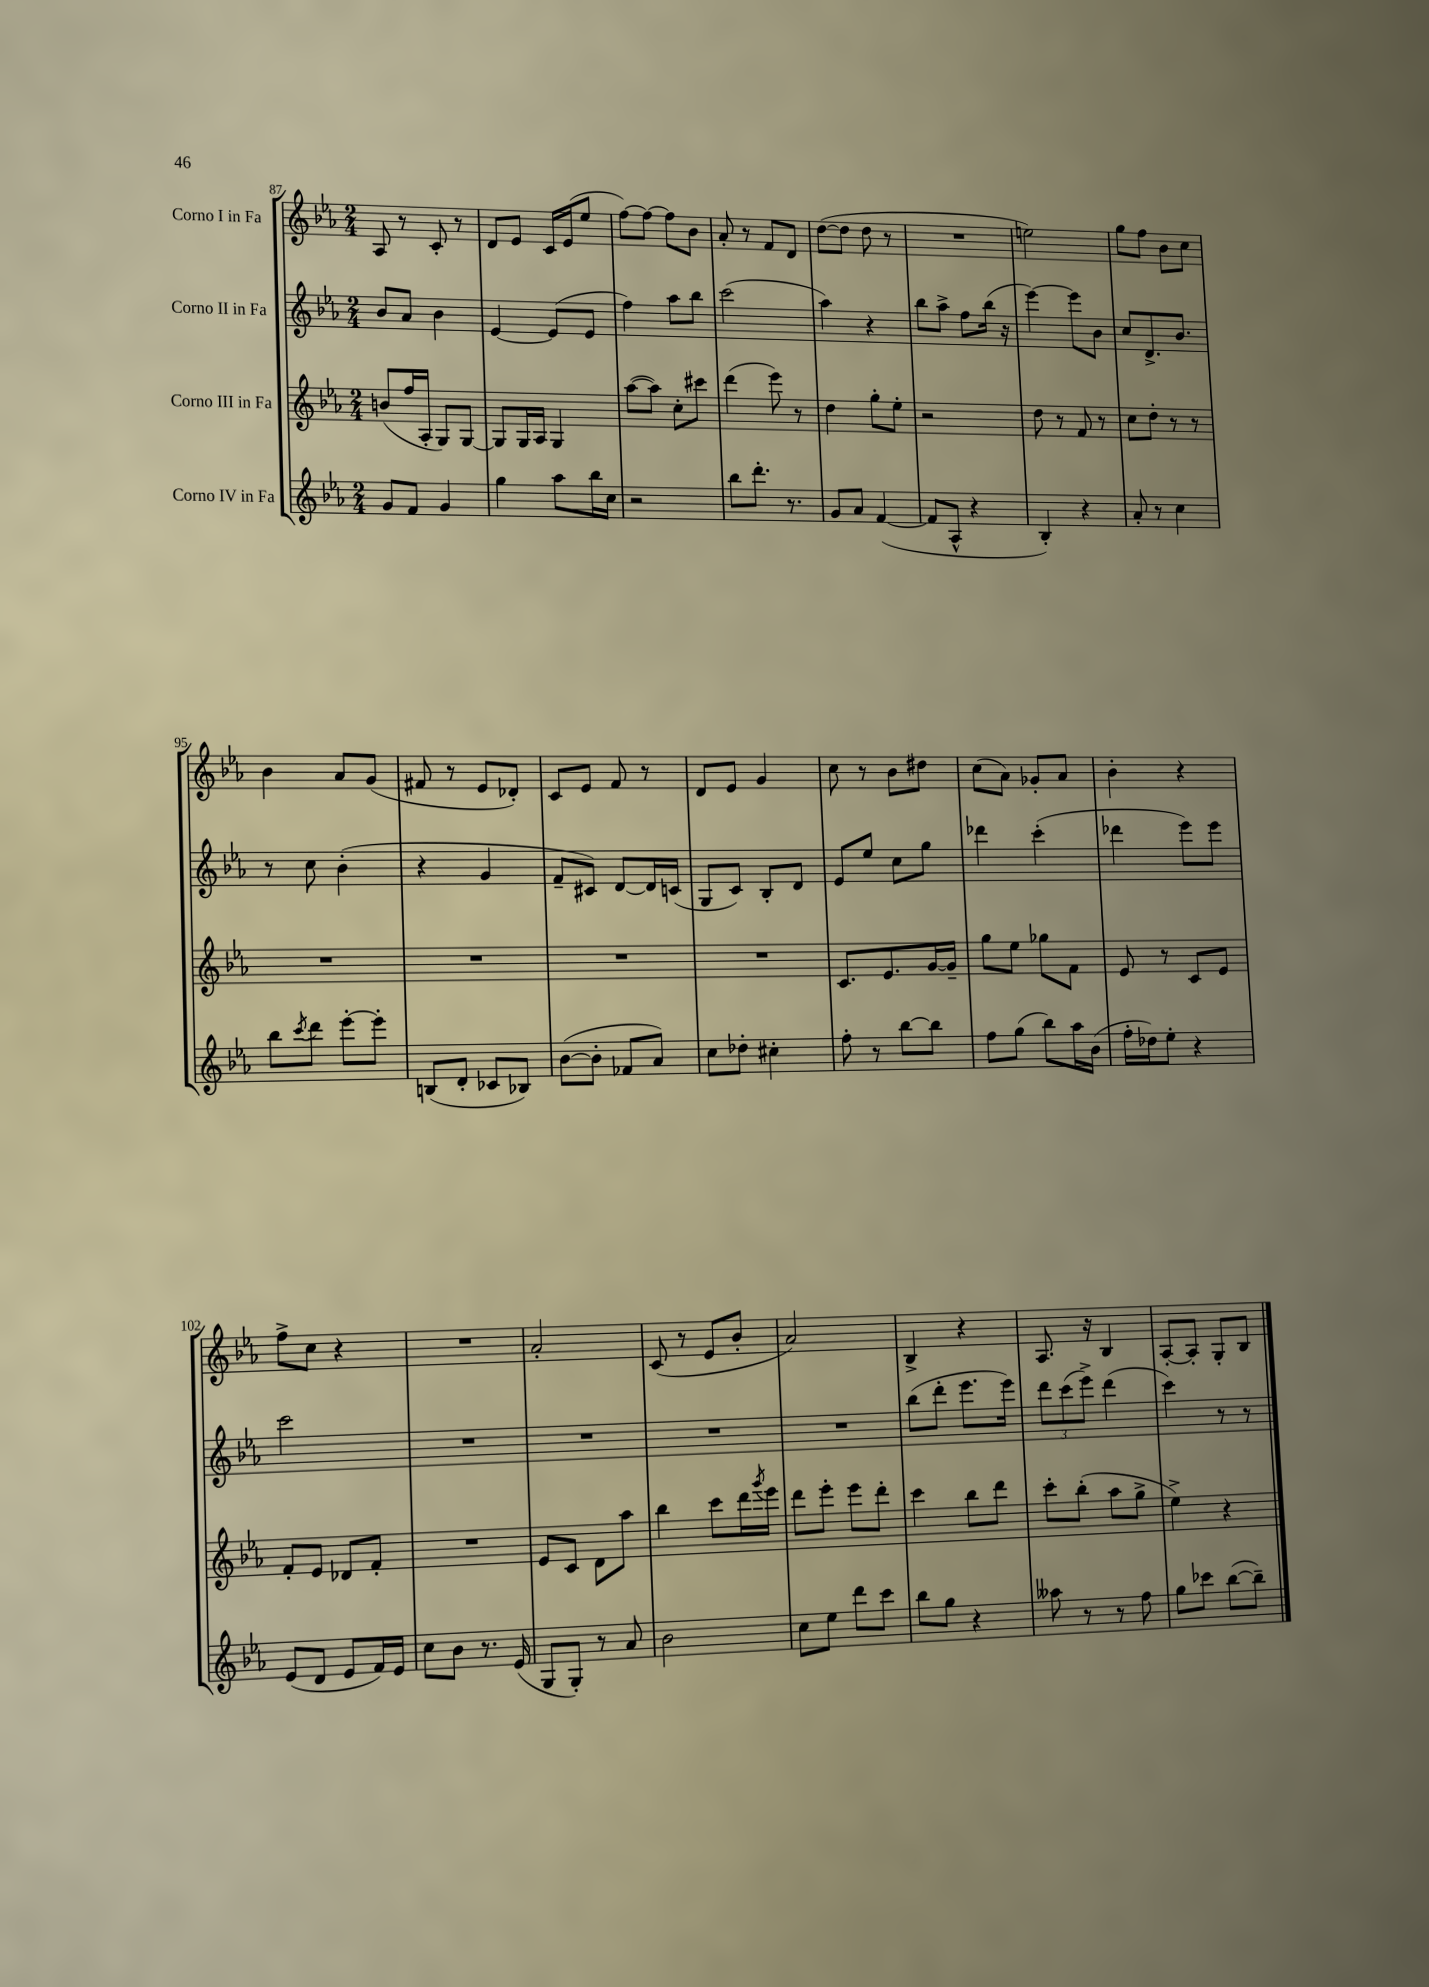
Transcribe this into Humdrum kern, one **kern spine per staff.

**kern	**kern	**kern	**kern
*part4	*part3	*part2	*part1
*staff4	*staff3	*staff2	*staff1
*I"Corno IV in Fa	*I"Corno III in Fa	*I"Corno II in Fa	*I"Corno I in Fa
*clefG2	*clefG2	*clefG2	*clefG2
*k[b-e-a-]	*k[b-e-a-]	*k[b-e-a-]	*k[b-e-a-]
*M2/4	*M2/4	*M2/4	*M2/4
=87	=87	=87	=87
8g/L	(8bn/L	8b-/L	8A-/
8f/J	16ff/L	8a-/J	8r
.	16A-'/JJ	.	.
4g/	8G/L)	4b-\	8c'/
.	[8G/J	.	8r
=88	=88	=88	=88
4gg\	8G/L]	[4e-/	8d/L
.	16G/L	.	8e-/J
.	16A-/JJ	.	.
8aa-\L	4G/	(8e-/L]	16c/LL
.	.	.	(16e-/J
16bb-\L	.	8e-/J	8ee-/J
16cc\JJ	.	.	.
=89	=89	=89	=89
2r	([8aa-\L	4ff\)	[8ff\L)
.	8aa-\J])	.	8ff\J_
.	8cc'\L	8aa-\L	8ff\L]
.	8ccc#X\J	8bb-\J	8b-\J
=90	=90	=90	=90
8bb-\L	(4ddd\	(2ccc\	8a-'/
8.ddd'\J	.	.	8r
.	8eee-\)	.	8f/L
8.r	.	.	.
.	8r	.	8d/J
=91	=91	=91	=91
8g/L	4dd\	4aa-\)	([8dd\L
8a-/J	.	.	8dd\J]
([4f/	8gg'\L	4r	8dd\
.	8ee-'\J	.	8r
=92	=92	=92	=92
8f/L]	2r	8bb-\L	2r
8A-^^/J	.	8aa-^\J	.
4r	.	8ff\L	.
.	.	(16bb-\Jk	.
.	.	16r	.
=93	=93	=93	=93
4B-'/)	8dd\	[4eee-\)	2een\)
.	8r	.	.
4r	8f/	8eee-\L]	.
.	8r	8b-\J	.
=94	=94	=94	=94
8a-'/	8cc\L	8cc/L	8gg\L
8r	8dd'\J	8.d^/	8ff\J
4cc\	8r	.	8b-\L
.	.	8.b-/J	.
.	8r	.	8cc\J
!!LO:LB:g=z
=95	=95	=95	=95
8bb-\L	2r	8r	4b-\
8qccc/	.	.	.
8ddd\J	.	8cc\	.
[8eee-'\L	.	(4b-'\	8a-/L
8eee-'\J]	.	.	(8g/J
=96	=96	=96	=96
(8Bn/L	2r	4r	8f#X/
8d'/J	.	.	8r
8c-X/L	.	4g/	8e-/L
8B-X/J)	.	.	8d-X'/J)
=97	=97	=97	=97
([8b-\L	2r	8f~/L	8c/L
8b-'\J]	.	8c#X/J)	8e-/J
8f-X/L	.	[8d/L	8f/
8a-/J)	.	16d/L]	8r
.	.	(16cn/JJ	.
=98	=98	=98	=98
8cc\L	2r	8G/L	8d/L
8dd-X'\J	.	8c/J)	8e-/J
4cc#X'\	.	8B-'/L	4g/
.	.	8d/J	.
=99	=99	=99	=99
8ff'\	8.c/L	8e-/L	8cc\
8r	.	8ee-/J	8r
.	8.e-/	.	.
[8bb-\L	.	8cc\L	8b-\L
8bb-\J]	[16g/L	8gg\J	8dd#X\J
.	16g~/JJ]	.	.
=100	=100	=100	=100
8ff\L	8gg\L	4ddd-X\	(8cc\L
(8gg\J	8ee-\J	.	8a-\J)
8bb-\L)	8gg-X\L	(4ccc'\	8g-X'/L
16aa-\L	8f\J	.	8a-/J
(16b-\JJ	.	.	.
=101	=101	=101	=101
16ff'\LL	8e-/	4ddd-X\	4b-'\
16dd-X\J)	.	.	.
8ee-'\J	8r	.	.
4r	8c/L	8eee-\L)	4r
.	8e-/J	8eee-\J	.
!!LO:LB:g=z
=102	=102	=102	=102
(8e-/L	8f'/L	2ccc\	8ff^\L
8d/J	8e-/J	.	8cc\J
8e-/L	8d-X/L	.	4r
16f/L)	8f'/J	.	.
16e-/JJ	.	.	.
=103	=103	=103	=103
8cc\L	2r	2r	2r
8b-\J	.	.	.
8.r	.	.	.
(16e-/	.	.	.
=104	=104	=104	=104
8G/L	8e-/L	2r	2a-'/
8G'/J)	8c/J	.	.
8r	8d\L	.	.
8a-/	8aa-\J	.	.
=105	=105	=105	=105
2b-\	4bb-\	2r	(8c/
.	.	.	8r
.	8ccc\L	.	8e-/L
.	16ddd\L	.	8b-'/J
.	8qggg/	.	.
.	16eee-\JJ	.	.
=106	=106	=106	=106
8cc\L	8ddd\L	2r	2a-/)
8ee-\J	8eee-'\J	.	.
8ddd\L	8eee-\L	.	.
8ccc\J	8ddd'\J	.	.
=107	=107	=107	=107
8bb-\L	4ccc\	(8bb-\L	4B-^/
8gg\J	.	8ddd'\J	.
4r	8bb-\L	8.eee-\L	4r
.	8ddd\J	.	.
.	.	16eee-\Jk)	.
=108	=108	=108	=108
8aa--X\	8ccc'\L	12ddd\L	8.A-/
.	.	(12ccc\	.
8r	(8bb-'\J	.	.
.	.	12eee-^\J)	.
.	.	.	16r
8r	8aa-\L	(4ddd\	4B-/
8ff\	8gg^\J	.	.
=109	=109	=109	=109
8gg\L	4ee-^\)	4ccc\)	[8A-'/L
8ccc-X\J	.	.	8A-'/J]
([8bb-\L	4r	8r	8G'/L
8bb-~\J])	.	8r	8B-/J
==	==	==	==
*-	*-	*-	*-
